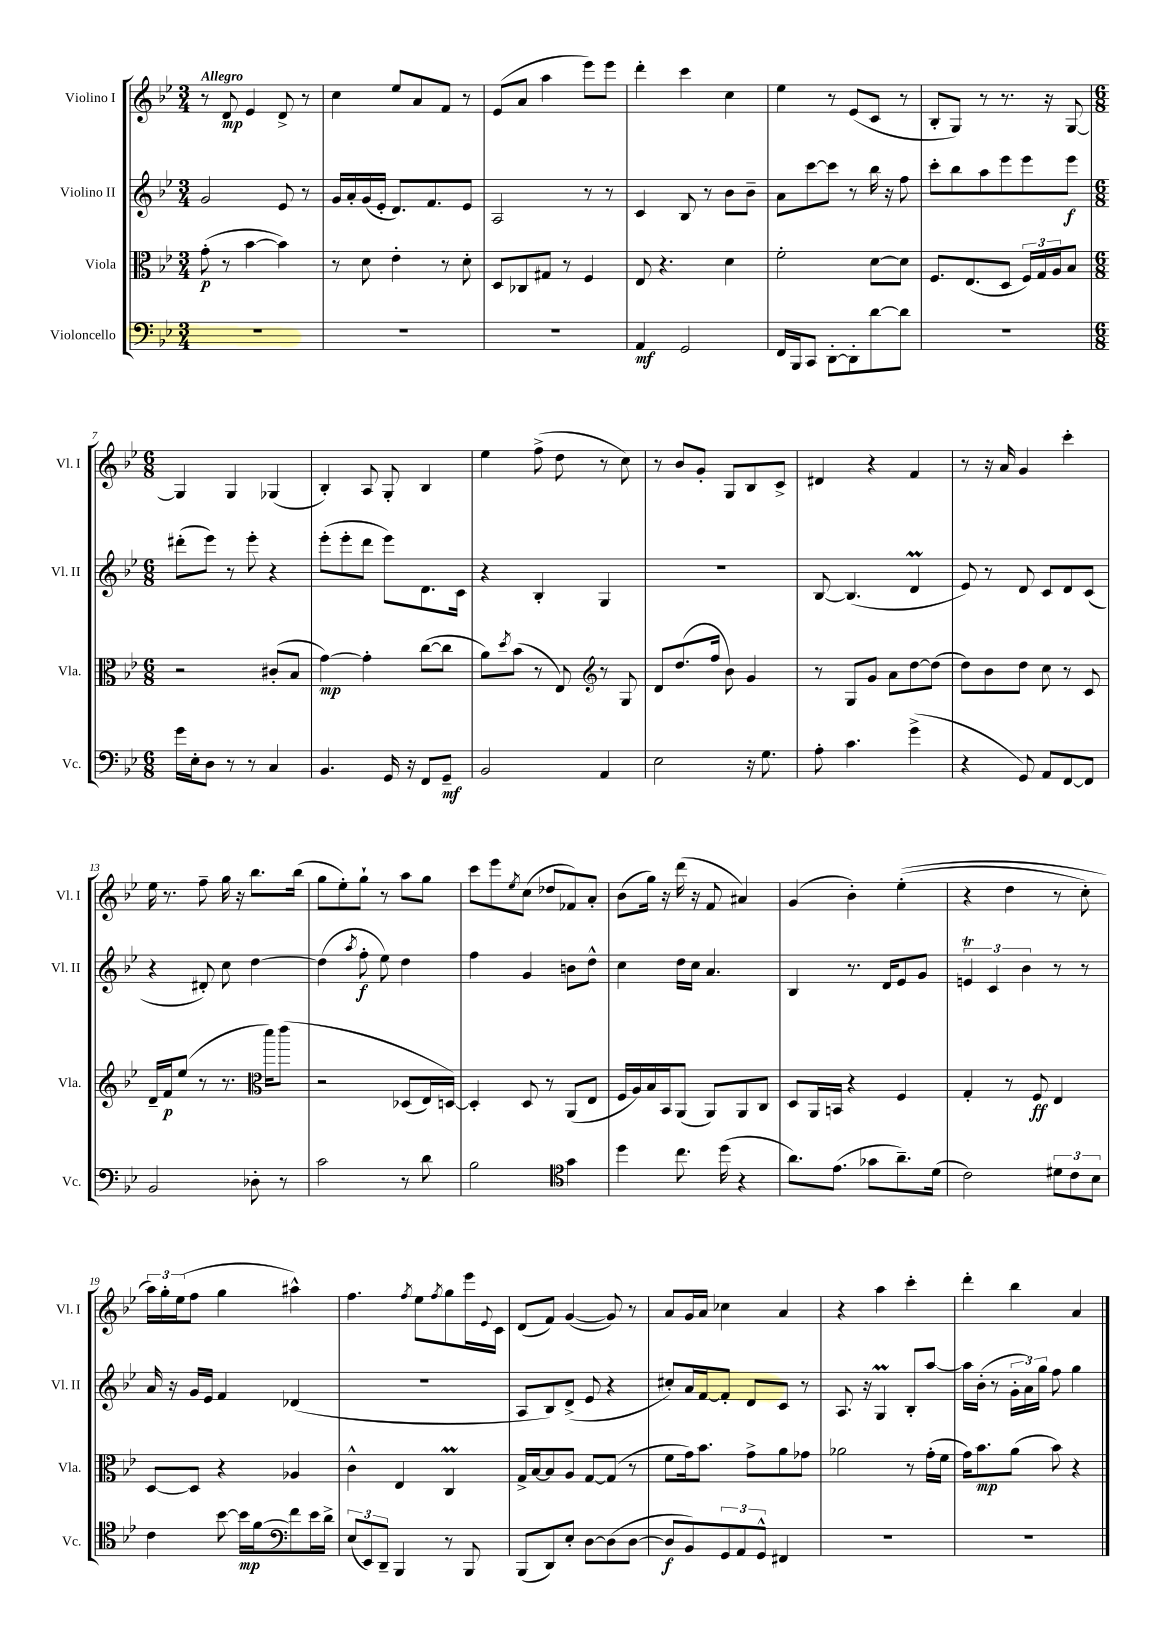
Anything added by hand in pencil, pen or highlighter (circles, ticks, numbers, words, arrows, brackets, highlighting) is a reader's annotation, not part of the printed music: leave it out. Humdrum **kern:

**kern	**dynam	**kern	**dynam	**kern	**dynam	**kern	**dynam
*part4	*part4	*part3	*part3	*part2	*part2	*part1	*part1
*staff4	*staff4	*staff3	*staff3	*staff2	*staff2	*staff1	*staff1
*I"Violoncello	*	*I"Viola	*	*I"Violino II	*	*I"Violino I	*
*I'Vc.	*	*I'Vla.	*	*I'Vl. II	*	*I'Vl. I	*
*clefF4	*	*clefC3	*	*clefG2	*	*clefG2	*
*k[b-e-]	*	*k[b-e-]	*	*k[b-e-]	*	*k[b-e-]	*
*M3/4	*	*M3/4	*	*M3/4	*	*M3/4	*
=1	=1	=1	=1	=1	=1	=1	=1
!	!	!	!	!	!	!LO:TX:a:B:t=Allegro	!
2.r	.	(8g'\	p	2g/	.	8r	.
.	.	8r	.	.	.	8d/	mp
.	.	[4b-\	.	.	.	4e-/	.
.	.	4b-\])	.	8e-/	.	8d^/	.
.	.	.	.	8r	.	8r	.
=2	=2	=2	=2	=2	=2	=2	=2
2.r	.	8r	.	16g/LL	.	4cc\	.
.	.	.	.	16a'/	.	.	.
.	.	8d\	.	(16g/	.	.	.
.	.	.	.	16e-'/JJ	.	.	.
.	.	4e-'\	.	8.d/L)	.	8ee-/L	.
.	.	.	.	.	.	8a/	.
.	.	.	.	8.f/	.	.	.
.	.	8r	.	.	.	8f/J	.
.	.	8d'\	.	8e-/J	.	8r	.
=3	=3	=3	=3	=3	=3	=3	=3
2.r	.	8D/L	.	2A/	.	(8e-/L	.
.	.	8C-X/	.	.	.	8a/J	.
.	.	8G#X/J	.	.	.	4aa\	.
.	.	8r	.	.	.	.	.
.	.	4F/	.	8r	.	8eee-\L)	.
.	.	.	.	8r	.	8eee-\J	.
=4	=4	=4	=4	=4	=4	=4	=4
4AA/	mf	8E-/	.	4c/	.	4ddd'\	.
.	.	4.r	.	.	.	.	.
2GG/	.	.	.	8B-/	.	4ccc\	.
.	.	.	.	8r	.	.	.
.	.	4d\	.	8b-\L	.	4cc\	.
.	.	.	.	8b-~\J	.	.	.
=5	=5	=5	=5	=5	=5	=5	=5
16FF/LL	.	2f'\	.	8a\L	.	4ee-\	.
16BBB-/J	.	.	.	.	.	.	.
8CC/J	.	.	.	[8ccc\	.	.	.
[8DD'\L	.	.	.	8ccc\J]	.	8r	.
8DD'\]	.	.	.	8r	.	(8e-/L	.
[8d\	.	[8d\L	.	16bb-\	.	8c/J	.
.	.	.	.	16r	.	.	.
8d\J]	.	8d\J]	.	8ff\	.	8r	.
=6	=6	=6	=6	=6	=6	=6	=6
2.r	.	8.F/L	.	8ccc'\L	.	8B-'/L	.
.	.	.	.	8bb-\	.	8G/J)	.
.	.	(8.E-/	.	.	.	.	.
.	.	.	.	8aa\	.	8r	.
.	.	8D/J	.	8eee-\	.	8.r	.
.	.	24F/LL)	.	8eee-\	.	.	.
.	.	24G/	.	.	.	.	.
.	.	.	.	.	.	16r	.
.	.	24A/J	.	.	.	.	.
.	.	8B-/J	.	8eee-\J	f	[8G/	.
!!LO:LB:g=z
=7	=7	=7	=7	=7	=7	=7	=7
*M6/8	*	*M6/8	*	*M6/8	*	*M6/8	*
16g\LL	.	2r	.	(8ddd#X'\L	.	4G/]	.
16E-'\J	.	.	.	.	.	.	.
8D\J	.	.	.	8eee-\J)	.	.	.
8r	.	.	.	8r	.	4G/	.
8r	.	.	.	8eee-'\	.	.	.
4C/	.	(8c#X'/L	.	4r	.	(4G-X/	.
.	.	8B-/J	.	.	.	.	.
=8	=8	=8	=8	=8	=8	=8	=8
4.BB-/	.	[4g\)	mp	(8eee-'\L	.	4B-'/)	.
.	.	.	.	8eee-'\	.	.	.
.	.	4g'\]	.	8ddd\J	.	8A/	.
16GG/	.	.	.	8eee-\L)	.	8G'/	.
16r	.	.	.	.	.	.	.
8FF/L	.	([8cc\L	.	8.d\	.	4B-/	.
8GG~/J	mf	8cc\J]	.	.	.	.	.
.	.	.	.	16c\Jk	.	.	.
=9	=9	=9	=9	=9	=9	=9	=9
2BB-/	.	8a\L)	.	4r	.	4ee-\	.
.	.	8qdd/	.	.	.	.	.
.	.	(8b-\J	.	.	.	.	.
.	.	8r	.	4B-'/	.	(8ff^\	.
.	.	8E-/)	.	.	.	8dd\	.
4AA/	.	8r	.	4G/	.	8r	.
.	.	8G/	.	.	.	8cc\)	.
=10	=10	=10	=10	=10	=10	=10	=10
*	*	*clefG2	*	*	*	*	*
2E-\	.	8d/L	.	2.r	.	8r	.
.	.	(8.dd/	.	.	.	8b-/L	.
.	.	.	.	.	.	8g'/J	.
.	.	16ff/Jk	.	.	.	.	.
.	.	8b-\)	.	.	.	8G/L	.
16r	.	4g/	.	.	.	8B-/	.
8.G\	.	.	.	.	.	.	.
.	.	.	.	.	.	8c^/J	.
=11	=11	=11	=11	=11	=11	=11	=11
8A'\	.	8r	.	[8B-/	.	4d#X/	.
4.c\	.	8G/L	.	(4.B-/]	.	.	.
.	.	8g/J	.	.	.	4r	.
.	.	8a\L	.	.	.	.	.
(4g^\	.	[8dd\	.	4dm/	.	4f/	.
.	.	(8dd\J]	.	.	.	.	.
=12	=12	=12	=12	=12	=12	=12	=12
4r	.	8dd\L)	.	8e-/)	.	8r	.
.	.	8b-\	.	8r	.	16r	.
.	.	.	.	.	.	16a/	.
8GG/)	.	8dd\J	.	8d/	.	4g/	.
8AA/L	.	8cc\	.	8c/L	.	.	.
[8FF/	.	8r	.	8d/	.	4ccc'\	.
8FF/J]	.	8c/	.	(8c/J	.	.	.
!!LO:LB:g=z
=13	=13	=13	=13	=13	=13	=13	=13
2BB-/	.	16d~/LL	.	4r	.	16ee-\	.
.	.	16f/J	p	.	.	8.r	.
.	.	(8ee-/J	.	.	.	.	.
.	.	8r	.	8d#X'/)	.	8ff~\	.
.	.	8.r	.	8cc\	.	16gg\	.
.	.	.	.	.	.	16r	.
8D-X'\	.	.	.	[4dd\	.	8.bb-\L	.
.	.	16ddd\KL)	.	.	.	.	.
8r	.	(8eee-\J	.	.	.	.	.
.	.	.	.	.	.	(16bb-\Jk	.
=14	=14	=14	=14	=14	=14	=14	=14
*	*	*clefC3	*	*	*	*	*
2c\	.	2r	.	(4dd\]	.	8gg\L	.
.	.	.	.	.	.	8ee-'\)	.
.	.	.	.	8qaa/	.	.	.
.	.	.	.	8ff'\	f	8gg`\J	.
.	.	.	.	8ee-\)	.	8r	.
8r	.	(8D-X/L	.	4dd\	.	8aa\L	.
8d\	.	16E-/L)	.	.	.	8gg\J	.
.	.	[16Dn/JJ)	.	.	.	.	.
=15	=15	=15	=15	=15	=15	=15	=15
2B-\	.	4D'/]	.	4ff\	.	8ccc\L	.
.	.	.	.	.	.	8eee-\	.
.	.	.	.	.	.	8qee-/	.
.	.	8D/	.	4g/	.	(8cc\J	.
.	.	8r	.	.	.	8dd-X/L	.
*clefC4	*	*	*	*	*	*	*
4g\	.	(8AA/L	.	8bn\L	.	8f-X/)	.
.	.	8E-/J	.	8dd^^\J	.	8a'/J	.
=16	=16	=16	=16	=16	=16	=16	=16
4dd\	.	16F/LL	.	4cc\	.	(8b-\L	.
.	.	16A/)	.	.	.	.	.
.	.	16B-/	.	.	.	16gg\Jk)	.
.	.	16BB-/J	.	.	.	16r	.
8.cc\	.	(8AA/J	.	16dd\LL	.	(16ddd\	.
.	.	.	.	16cc\JJ	.	16r	.
.	.	8AA/L)	.	4.a/	.	8f/	.
(16dd\	.	.	.	.	.	.	.
4r	.	8AA/	.	.	.	4a#X/)	.
.	.	8C/J	.	.	.	.	.
=17	=17	=17	=17	=17	=17	=17	=17
8.a\L)	.	8D/L	.	4B-/	.	(4g/	.
.	.	16AA/L	.	.	.	.	.
(8.e-\J	.	16BBn/JJ	.	.	.	.	.
.	.	4r	.	8.r	.	4b-'\)	.
8g-X\L	.	.	.	.	.	.	.
.	.	.	.	16d/KL	.	.	.
8.a~\)	.	4F/	.	8e-/	.	((4ee-'\	.
.	.	.	.	8g/J	.	.	.
(16d\Jk	.	.	.	.	.	.	.
=18	=18	=18	=18	=18	=18	=18	=18
2c\)	.	4G'/	.	6ent/	.	4r	.
.	.	.	.	6c/	.	.	.
.	.	8r	.	.	.	4dd\	.
.	.	.	.	6b-\	.	.	.
.	.	8F/	ff	.	.	.	.
12d#X\L	.	4E-/	.	8r	.	8r	.
12c\	.	.	.	.	.	.	.
.	.	.	.	8r	.	8cc'\)	.
12B-\J	.	.	.	.	.	.	.
!!LO:LB:g=z
=19	=19	=19	=19	=19	=19	=19	=19
4c\	.	[8D/L	.	16a/	.	24aa\LL)	.
.	.	.	.	.	.	24gg'\	.
.	.	.	.	16r	.	.	.
.	.	.	.	.	.	(24ee-\J	.
.	.	8D/J]	.	16g/LL	.	8ff\J	.
.	.	.	.	16e-/JJ	.	.	.
[8b-\	.	4r	.	4f/	.	4gg\	.
16b-\LL]	mp	.	.	.	.	.	.
[16f\J	.	.	.	.	.	.	.
8f\]	.	4A-X/	.	(4d-X/	.	4aa#X^^\)	.
16e-\L	.	.	.	.	.	.	.
16d^\JJ	.	.	.	.	.	.	.
=20	=20	=20	=20	=20	=20	=20	=20
*clefF4	*	*	*	*	*	*	*
(12E-/L	.	4c^^\	.	2.r	.	4.ff\	.
12EE-/)	.	.	.	.	.	.	.
12DD~/J	.	.	.	.	.	.	.
4BBB-/	.	4E-/	.	.	.	.	.
.	.	.	.	.	.	8qff/	.
.	.	.	.	.	.	8ee-\L	.
.	.	.	.	.	.	8qff/	.
8r	.	4CM/	.	.	.	8gg\	.
8BBB-/	.	.	.	.	.	16eee-\L	.
.	.	.	.	.	.	8qqe-/	.
.	.	.	.	.	.	16c\JJ	.
=21	=21	=21	=21	=21	=21	=21	=21
(8BBB-/L	.	16G^/LL	.	8A/L	.	(8d/L	.
.	.	[16B-/J	.	.	.	.	.
8DD/)	.	8B-/]	.	8B-/)	.	8f/J)	.
8E-'/J	.	8A/J	.	(8d^/J	.	([4g/	.
[8D\L	.	[8G/L	.	8e-/	.	.	.
(8D\]	.	(8G/J]	.	4r	.	8g/])	.
[8D\J	.	8r	.	.	.	8r	.
=22	=22	=22	=22	=22	=22	=22	=22
8D/L]	f	8f\L	.	8cc#X'/L)	.	8a/L	.
8BB-/)	.	16g\k)	.	16a/L	.	16g/L	.
.	.	8.b-\J	.	[16f/J	.	16a/JJ	.
12GG/	.	.	.	8f'/J]	.	4cc-X\	.
12AA/	.	.	.	.	.	.	.
.	.	8g^\L	.	8d/L	.	.	.
12GG^^/J	.	.	.	.	.	.	.
4FF#X/	.	8a\	.	8c/J	.	4a/	.
.	.	8g-X\J	.	8r	.	.	.
=23	=23	=23	=23	=23	=23	=23	=23
2.r	.	2a-X\	.	8.A/	.	4r	.
.	.	.	.	16r	.	.	.
.	.	.	.	4GM/	.	4aa\	.
.	.	8r	.	8B-'/L	.	4ccc'\	.
.	.	(16g'\LL	.	[8aa/J	.	.	.
.	.	16f\JJ	.	.	.	.	.
=24	=24	=24	=24	=24	=24	=24	=24
2.r	.	16g\KL)	.	16aa\LL]	.	4ddd'\	.
.	.	8.b-\	mp	(16b-'\JJ	.	.	.
.	.	.	.	8r	.	.	.
.	.	(8a\J	.	24g'\LL	.	4bb-\	.
.	.	.	.	24a\)	.	.	.
.	.	.	.	24gg\JJ	.	.	.
.	.	8b-\)	.	8ff\	.	.	.
.	.	4r	.	4gg\	.	4a/	.
==	==	==	==	==	==	==	==
*-	*-	*-	*-	*-	*-	*-	*-
